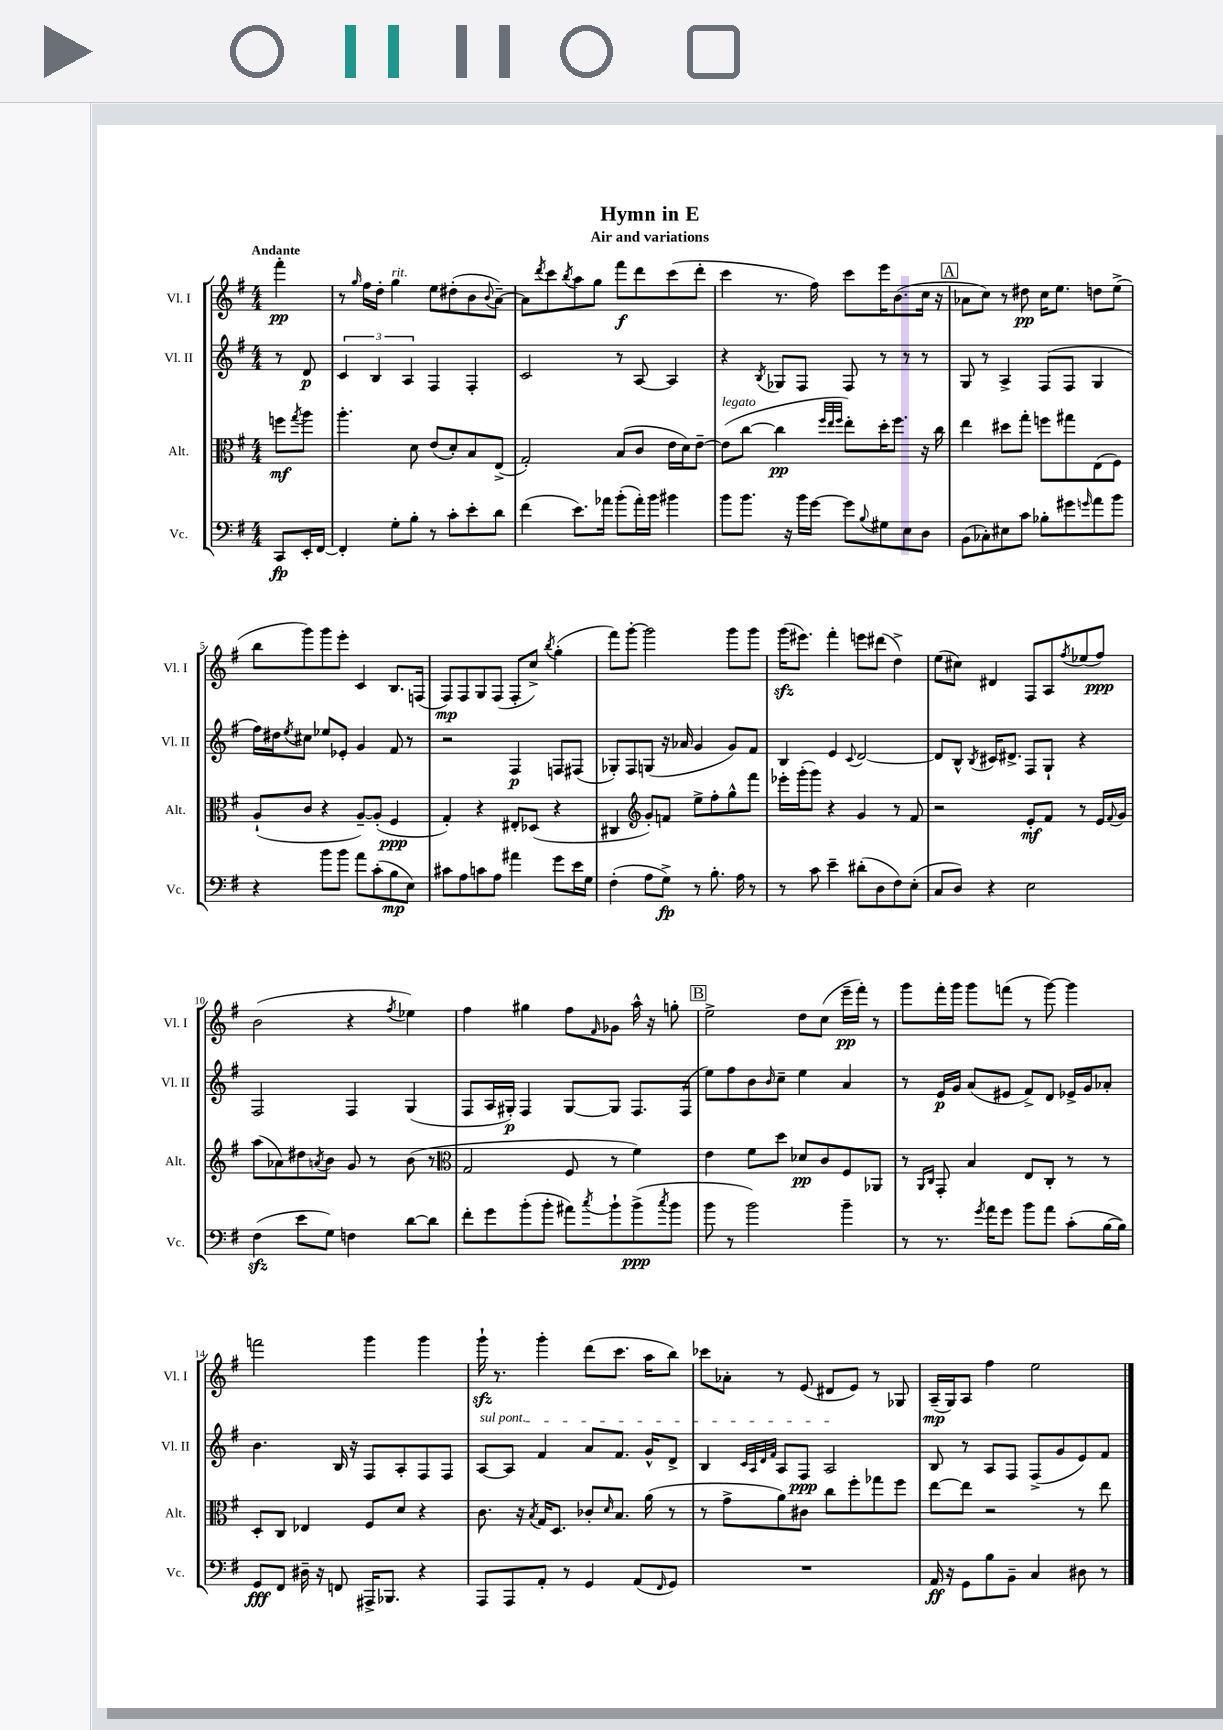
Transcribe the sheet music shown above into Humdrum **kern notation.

**kern	**kern	**kern	**kern
*staff4	*staff3	*staff2	*staff1
*clefF4	*clefC3	*clefG2	*clefG2
*k[f#]	*k[f#]	*k[f#]	*k[f#]
*M4/4	*M4/4	*M4/4	*M4/4
8CC	8ff	8r	4fff#'
.	8qgg	.	.
16EE'	8aa	8d	.
[16FF#	.	.	.
=	=	=	=
4FF#']	4.aa'	6c	8r
.	.	.	16qqgg
.	.	.	16ff#
.	.	6B	.
.	.	.	16dd'
8G'	.	.	4gg
.	.	6A	.
8B'	8d	.	.
8r	(8e	4F#	8ee
8c'	8d')	.	(8dd#'
8e'	8B	4F#'	8b
.	.	.	8qqb
8d	(8E^	.	[8a~)
=	=	=	=
(4f#	2G')	2c	8a]
.	.	.	8qddd
.	.	.	8ccc
.	.	.	8qbb
8.e)	.	.	8aa
.	.	.	8gg
16a-	.	.	.
(8b'	(8B	8r	8fff#
16a-')	8c	[8A	8ddd
16b	.	.	.
4b#	16e	4A]	(8ccc
.	16d)	.	.
.	[8e~	.	8ddd'
=	=	=	=
8b	(8e]	4r	4ccc
8.b	[8cc	.	.
.	.	8qB	.
.	4cc]	8G-	8.r
16r	.	.	.
16b	.	8F#	.
[16g	.	.	16ff#)
.	32qqff#	.	.
.	32qqee	.	.
.	32qqff#	.	.
8g]	8ee')	8F#	8ccc
8qqB	.	.	.
8G#	16dd'	8r	16eee
.	8.ff#	.	(8.b
8E	.	8r	.
8D	16r	8r	16cc
.	16cc	.	16r
=	=	=	=
(8BB	4ee	8G	8a-
8C-')	.	8r	8cc)
8E#	8dd#	4A^	8r
8c	8gg'	.	8dd#
8B-'	8ff	(8F#	16cc
.	.	.	8.ee
8g#	8gg#	8F#	.
16qqg	.	.	.
8a	(8E	4G	8dd
8b	8F#)	.	(8ee^
=	=	=	=
4r	(8A`	16ff#)	8bb
.	.	16dd#	.
.	.	8qee	.
.	8c	8cc#	8ggg)
8b	4r	8ee-	8ggg
8b	.	8e-'	8eee'
8a	[8A~)	4g	4c
(8c'	(8A']	.	.
8B	4F#	8f#	8.B
8E)	.	8r	.
.	.	.	(16F
=	=	=	=
8c#	4G')	2r	8F#)
8A	.	.	8F#
8c	4r	.	8G
8A	.	.	(8F#
4a#	8E#'	4F#	8F#'
.	(8D-	.	8cc^)
.	.	.	8qbb
8g	4r	8F	(4gg'
16e	.	(8F#	.
16G	.	.	.
=	=	=	=
(4F#'	4C#	8G-')	8fff#)
.	.	8F#	[8ggg'
*	*clefG2	*	*
8A	8g')	(8G	2ggg]
8G^)	8f	16r	.
.	.	16a-	.
8r	8ee^	4g	.
8.B'	8ff#'	.	.
.	8gg^^	8g)	8ggg
16A	.	.	.
8r	8fff#	8f#	8ggg
=	=	=	=
8r	16eee-'	4B	(16ggg
.	(16ggg'	.	8.eee#)
8c	8ggg)	.	.
4e~	4r	4e	4fff#'
.	.	8qqc	.
(8d#'	4g	[2d	8eee
8D	.	.	(8ddd#
8F#)	8r	.	4dd^)
(8E'	8f#	.	.
=	=	=	=
8C	2r	8d]	(8ee
8D)	.	8B^^	8cc#)
.	.	8qB	.
4r	.	16c#	4d#
.	.	8.d#^	.
2E	8e'	8F#	8F#
.	8f#	8G`	8A
.	.	.	8qff#
.	8r	4r	(8ee-
.	16e	.	8ff#)
.	8qqf#	.	.
.	16g	.	.
=	=	=	=
(4F#	(8aa	2F#	(2b
.	8a-)	.	.
8e	8dd#	.	.
.	8qa	.	.
8G)	8b	.	.
4F	8g	4F#	4r
.	8r	.	.
.	.	.	8qff#
[8d	(8b	(4G	4ee-)
8d]	8r	.	.
=	=	=	=
*	*clefC3	*	*
8f#'	2G	8F#	4ff#
8g	.	16A	.
.	.	16G#')	.
(8b'	.	4F#	4gg#
8b'	.	.	.
8a#)	8F#	[8G#	8ff#
8qcc	.	.	16qqf#
8b`	8r	8G#]	8g-
(8b^	4f#)	8.F#	16aa^^
.	.	.	16r
8qcc	.	.	.
8b	.	.	8gg'
.	.	(16F#	.
=	=	=	=
8b	4e	8ee)	2ee^
8r	.	8ff#	.
2b)	8f#	8b	.
.	.	16qqb	.
.	8dd	8cc~	.
.	8d-	4ee	8dd
.	8c	.	(8cc
4b~	8F#	4a	16eee~
.	.	.	16fff#')
.	8AA-	.	8r
=	=	=	=
8r	8r	8r	8ggg
.	16qqAA	.	.
.	16qqC	.	.
8.r	8GG'	16e	16fff#'
.	.	16g	16ggg
.	4B	(8a	8ggg
8qg	.	.	.
16a	.	.	.
8g	.	8e#	(8fff
8b	8E	8f#^)	8r
8a	8C'	8d	[8ggg)
(8c'	8r	16e-^	4ggg]
.	.	16g	.
[16B	8r	8a-'	.
16B])	.	.	.
=	=	=	=
8GG	8D'	4.b	2fff
8FF#	8C	.	.
16D#~	4E-	.	.
16r	.	.	.
8FF	.	16B	.
.	.	16r	.
16AAA#^	8F#	8F#	4ggg
8.BBB-	.	.	.
.	8d	8A'	.
4r	4r	8F#	4ggg
.	.	8F#	.
=	=	=	=
8AAA	8.c	[8A	16ggg`
.	.	.	8.r
8AAA	.	8A]	.
.	16r	.	.
.	8qB	.	.
8AA'	16G	4f#	4ggg'
.	8.D	.	.
8r	.	.	.
4GG	8c-'	8a	(8ddd
.	16qqd	.	.
.	8.B	8.f#	8.ccc
(8AA	.	.	.
.	(16a	16g^^	16aa
16qqFF#	.	.	.
8GG)	8r	8d^	8bb)
=	=	=	=
1r	8r	4B	8ccc-
.	8g^	.	8a-'
.	.	32qqc	.
.	.	32qqA	.
.	.	32qqd	.
.	.	32qqf#	.
.	8a)	8A	8r
.	8c#	8F#	(8e
.	8cc	2A	8d#
.	8ff#'	.	8e)
.	8gg-	.	8r
.	8ff#	.	8G-
=	=	=	=
16AA	[8ee	8B	(16A~
16r	.	.	16G)
8GG	8ee]	8r	8A
8B	2r	8A	4ff#
8BB~	.	8F#	.
4C	.	(8F#^	2ee
.	.	8g	.
8D#	8r	8e)	.
8r	8ee	8f#	.
==	==	==	==
*-	*-	*-	*-
